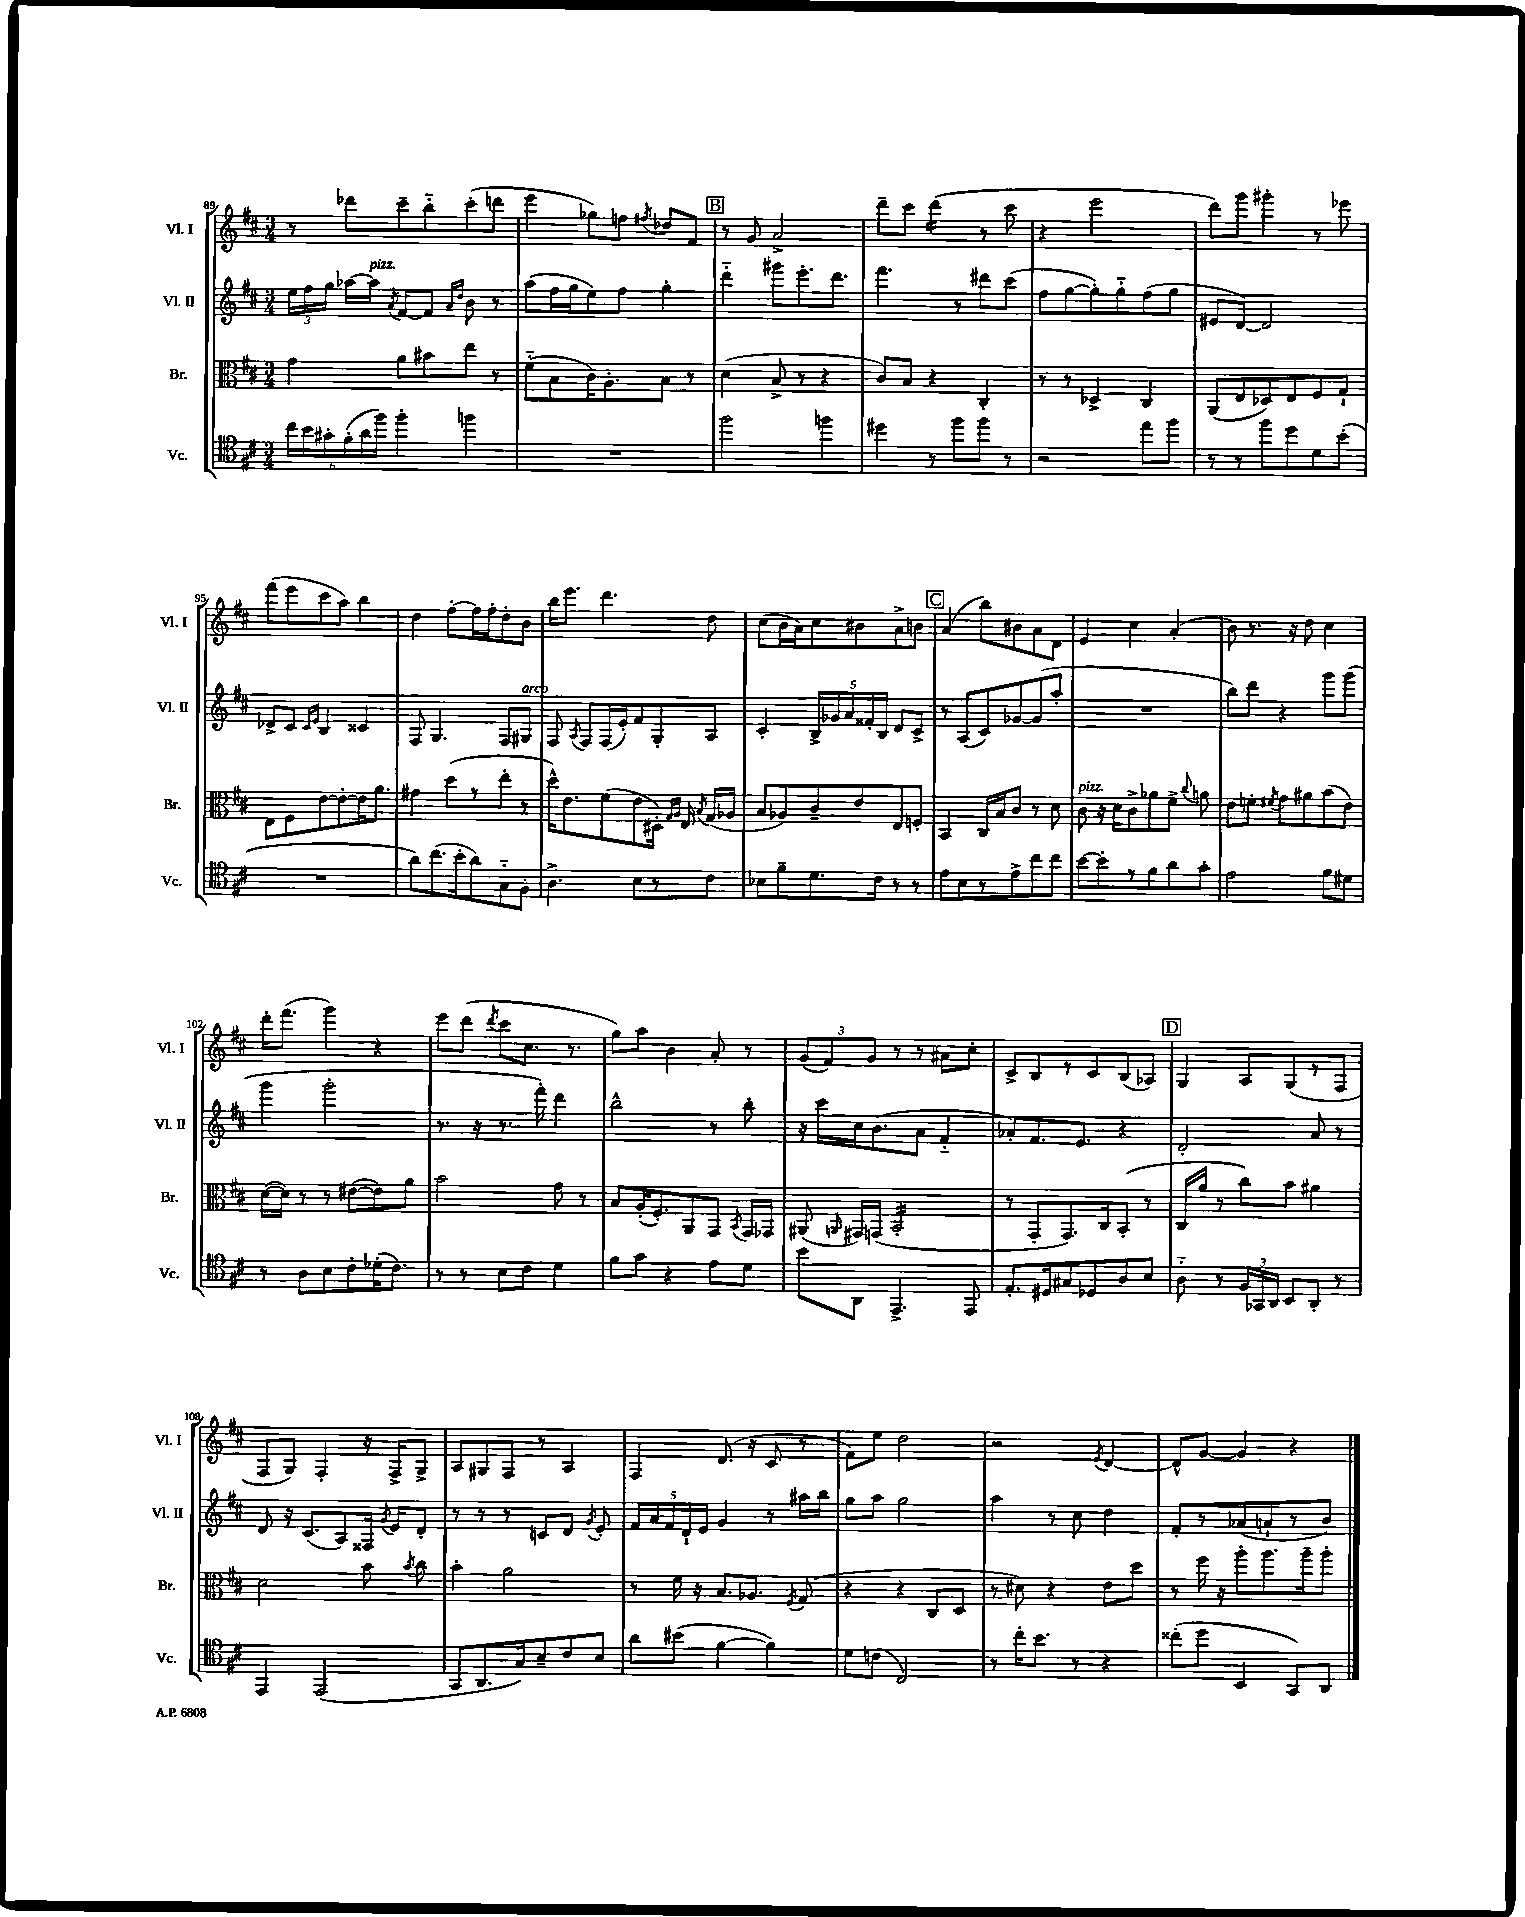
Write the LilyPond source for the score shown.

<<
\new StaffGroup <<
\new Staff = "s0" \with { instrumentName = "Vl. I" shortInstrumentName = "Vl. I" } {
    \clef treble \key d \major \numericTimeSignature \time 3/4
    \autoBeamOff r8 des'''8[ cis'''8-- b''8-_ cis'''8-.( d'''8] |
    e'''4 ges''8[) f''8] \acciaccatura { fis''8 } des''8[ fis'8] |
    \mark \markup { \box "B" } r8 g'8 a'2-> |
    d'''8[-- cis'''8] d'''4:16( r8 cis'''8 |
    r4 e'''2 |
    d'''8[) g'''8] gis'''4-. r8 ees'''8 |
    fis'''8[( e'''8 cis'''8 a''8]) b''4 |
    d''4 fis''8[~-. fis''16 fis''16-. d''8-. b'8] |
    b''16[ e'''8.] d'''4. d''8 |
    cis''8[( b'16 a'16) cis''8 bis'8 a'8-> b'8] |
    \mark \markup { \box "C" } a'4( b''8[) bis'8 a'8 d'8] |
    e'4 cis''4 a'4-.( |
    b'8) r8. r16 d''8 cis''4 |
    d'''16[-. fis'''8.]( g'''4) r4 |
    e'''8[ d'''8]( \acciaccatura { d'''8 } cis'''8[ cis''8.] r8. |
    g''8[) a''8] b'4 a'8-. r8 |
    \tuplet 3/2 { g'8[( fis'8) g'8] } r8 r8 ais'8[ cis''8]-. |
    cis'8[-> b8 r8 cis'8 b8( aes8]) |
    \mark \markup { \box "D" } g4 a8[ g8( r8 fis8] |
    fis8[ g8]) fis4-. r16 fis16[-> g8]-> |
    a8[ gis8 fis8] r8 a4 |
    fis4 d'8.( r16 cis'8 r8 |
    fis'8[) e''8] d''2 |
    r2 \acciaccatura { e'8 } d'4~ |
    d'8[-^ g'8]~ g'4 r4 \bar "|." |
}
\new Staff = "s1" \with { instrumentName = "Vl. II" shortInstrumentName = "Vl. II" } {
    \clef treble \key d \major \numericTimeSignature \time 3/4
    \autoBeamOff \tuplet 3/2 { e''16[ fis''16 g''16] } aes''16[~ aes''16]^\markup { \italic "pizz." } \acciaccatura { a'8 } fis'8[~ fis'8] \grace { a'16[ d''16] } b'8 r8 |
    a''8[( fis''16 g''16 e''8) fis''8] g''4-. |
    \mark \markup { \box "B" } d'''4-_ gis'''8[ e'''8.-. d'''8.] |
    fis'''4. r8 dis'''8[ cis'''8]( |
    fis''8[ g''8~ g''8-.) g''8-_ fis''8( g''8] |
    eis'8[ d'8]~) d'2 |
    des'8[-> cis'8] \grace { cis'16[ e'16] } b4 cisis'4 |
    fis8 g4. fis8[ gis8]^\markup { \italic "arco" } |
    fis8 \acciaccatura { a8 } fis8[ fis16( e'16-.) fis'8 g8-. a8] |
    cis'4-. \tuplet 5/4 { b16[-> ges'16 a'16 fisis'16-. b16] } d'8[ cis'8]-> |
    \mark \markup { \box "C" } r8 a8[( cis'8) ges'8~ ges'8( a''8]-. |
    R2. |
    b''8[) d'''8] r4 g'''8[ g'''8]( |
    g'''4 g'''2-. |
    r8. r16 r8. fis'''16-.) d'''4 |
    b''2-^ r8 b''8-. |
    r16 cis'''16[ cis''16 b'8.( a'8] fis'4-_ |
    aes'8[-.) fis'8. e'8.] r4 |
    \mark \markup { \box "D" } d'2-. a'8 r8 |
    d'8 r16 cis'8.[( a8) fisis16] \acciaccatura { g'8 } e'16[ d'8]-. |
    r8 r8 r8 c'8[ d'8] \acciaccatura { g'8 } e'8-. |
    \tuplet 5/4 { fis'16[ a'16 fis'16 d'16-! e'16] } g'4 r8 ais''16[ b''16] |
    g''8[ a''8] g''2 |
    a''4 r8 cis''8 d''4 |
    fis'8[-. r8 aes'8( a'8-! r8 b'8]) \bar "|." |
}
\new Staff = "s2" \with { instrumentName = "Br." shortInstrumentName = "Br." } {
    \clef alto \key d \major \numericTimeSignature \time 3/4
    \autoBeamOff g'4 a'8[ bis'8 e''8] r8 |
    fis'8[-_( b8 cis'16) a8.-. b8] r8 |
    \mark \markup { \box "B" } d'4( b8-> r8 r4 |
    cis'8[) b8] r4 cis4-. |
    r8 r8 des4-> cis4 |
    a,8[( e8 des8) e8 fis8 g8]-! |
    e8[ fis8 e'8~ e'8~-. e'16 a'8.] |
    gis'4 d''8[( r8 e''8]-. r8 |
    d''16[-^) e'8. fis'8( e'8 dis16]-.) \grace { g16[ a16] } e16 \acciaccatura { b8 } g16[( aes16] |
    b8[ aes8) cis'8-- e'8 e8 f8]-. |
    \mark \markup { \box "C" } b,4 cis16[ b16 cis'8] r8 d'8 |
    cis'8^\markup { \italic "pizz." } r16 d'16[ cis'8-> aes'8 fis'8]-> \appoggiatura { cis''8 } a'8 |
    e'8[ f'8]-. \acciaccatura { fis'8 } g'8[ ais'8 b'8( e'8]) |
    d'16[~( d'16]) r8 r8 eis'8[~( eis'8) a'8] |
    b'2 g'8 r8 |
    b8[ a16-.( fis8.-.) a,8 g,8] \acciaccatura { b,8 } g,16[ ges,16] |
    ais,8( \grace { a,16 } gis,16[) g,16]( b,2:16-. |
    r8 g,8[-. g,8.) cis16 b,8]-.( r8 |
    \mark \markup { \box "D" } cis16[ a'16] r8 cis''8[) b'8] ais'4 |
    d'2 b'8 \acciaccatura { b'8 } cis''8 |
    b'4-. a'2 |
    r8 fis'16 r16 b8.[ aes8.] \acciaccatura { fis8 } g8( |
    r4 r4 cis8[ d8] |
    r8 dis'8) r4 e'8[ d''8] |
    r8 fis''16 r16 a''8[-. a''8. a''16-- a''8]-. \bar "|." |
}
\new Staff = "s3" \with { instrumentName = "Vc." shortInstrumentName = "Vc." } {
    \clef tenor \key d \major \numericTimeSignature \time 3/4
    \autoBeamOff \tuplet 6/4 { cis''16[ b'16 gis'16-. fis'16-.( a'16 fis''16]) } fis''4-. f''4 |
    R2. |
    \mark \markup { \box "B" } fis''2 f''4 |
    dis''4 r8 fis''8[ fis''8] r8 |
    r2 e''8[ fis''8] |
    r8 r8 fis''8[ d''8 d'8 b'8]-.( |
    R2. |
    a'8[) cis''8.( b'16-. a'8) g8-_ fis8]-. |
    a4.-> b8[ r8 cis'8] |
    bes8[ fis'8-- d'8. cis'16] r8 r8 |
    \mark \markup { \box "C" } e'8[ b8 r8 e'8-> cis''8 cis''8] |
    b'8[~ b'8-. r8 fis'8 a'8 g'8]-. |
    e'2 fis'8[ dis'8] |
    r8 a8[ b8 cis'8-. des'16-.( cis'8.]) |
    r8 r8 b8[ cis'8] d'4 |
    fis'8[ g'8] r4 e'8[ d'8] |
    b'8[ a,8] e,4.-> e,8 |
    e8.[-. dis16 gis8 des8 a8 b8] |
    \mark \markup { \box "D" } a8-_ r8 \tuplet 3/2 { fis16[ ges,16 a,16] } b,8[ a,8]-. r8 |
    e,4 e,2( |
    g,8[ a,8. g16) b8-- cis'8 b8] |
    a'8[ bis'8]( fis'4~ fis'4) |
    d'8[ c'8]( cis2) |
    r8 cis''16[-. b'8.] r8 r4 |
    cisis''8[-.( d''8] b,4 g,8[) a,8] \bar "|." |
}
>>
>>
\layout { \context { \Score currentBarNumber = #89 } }
